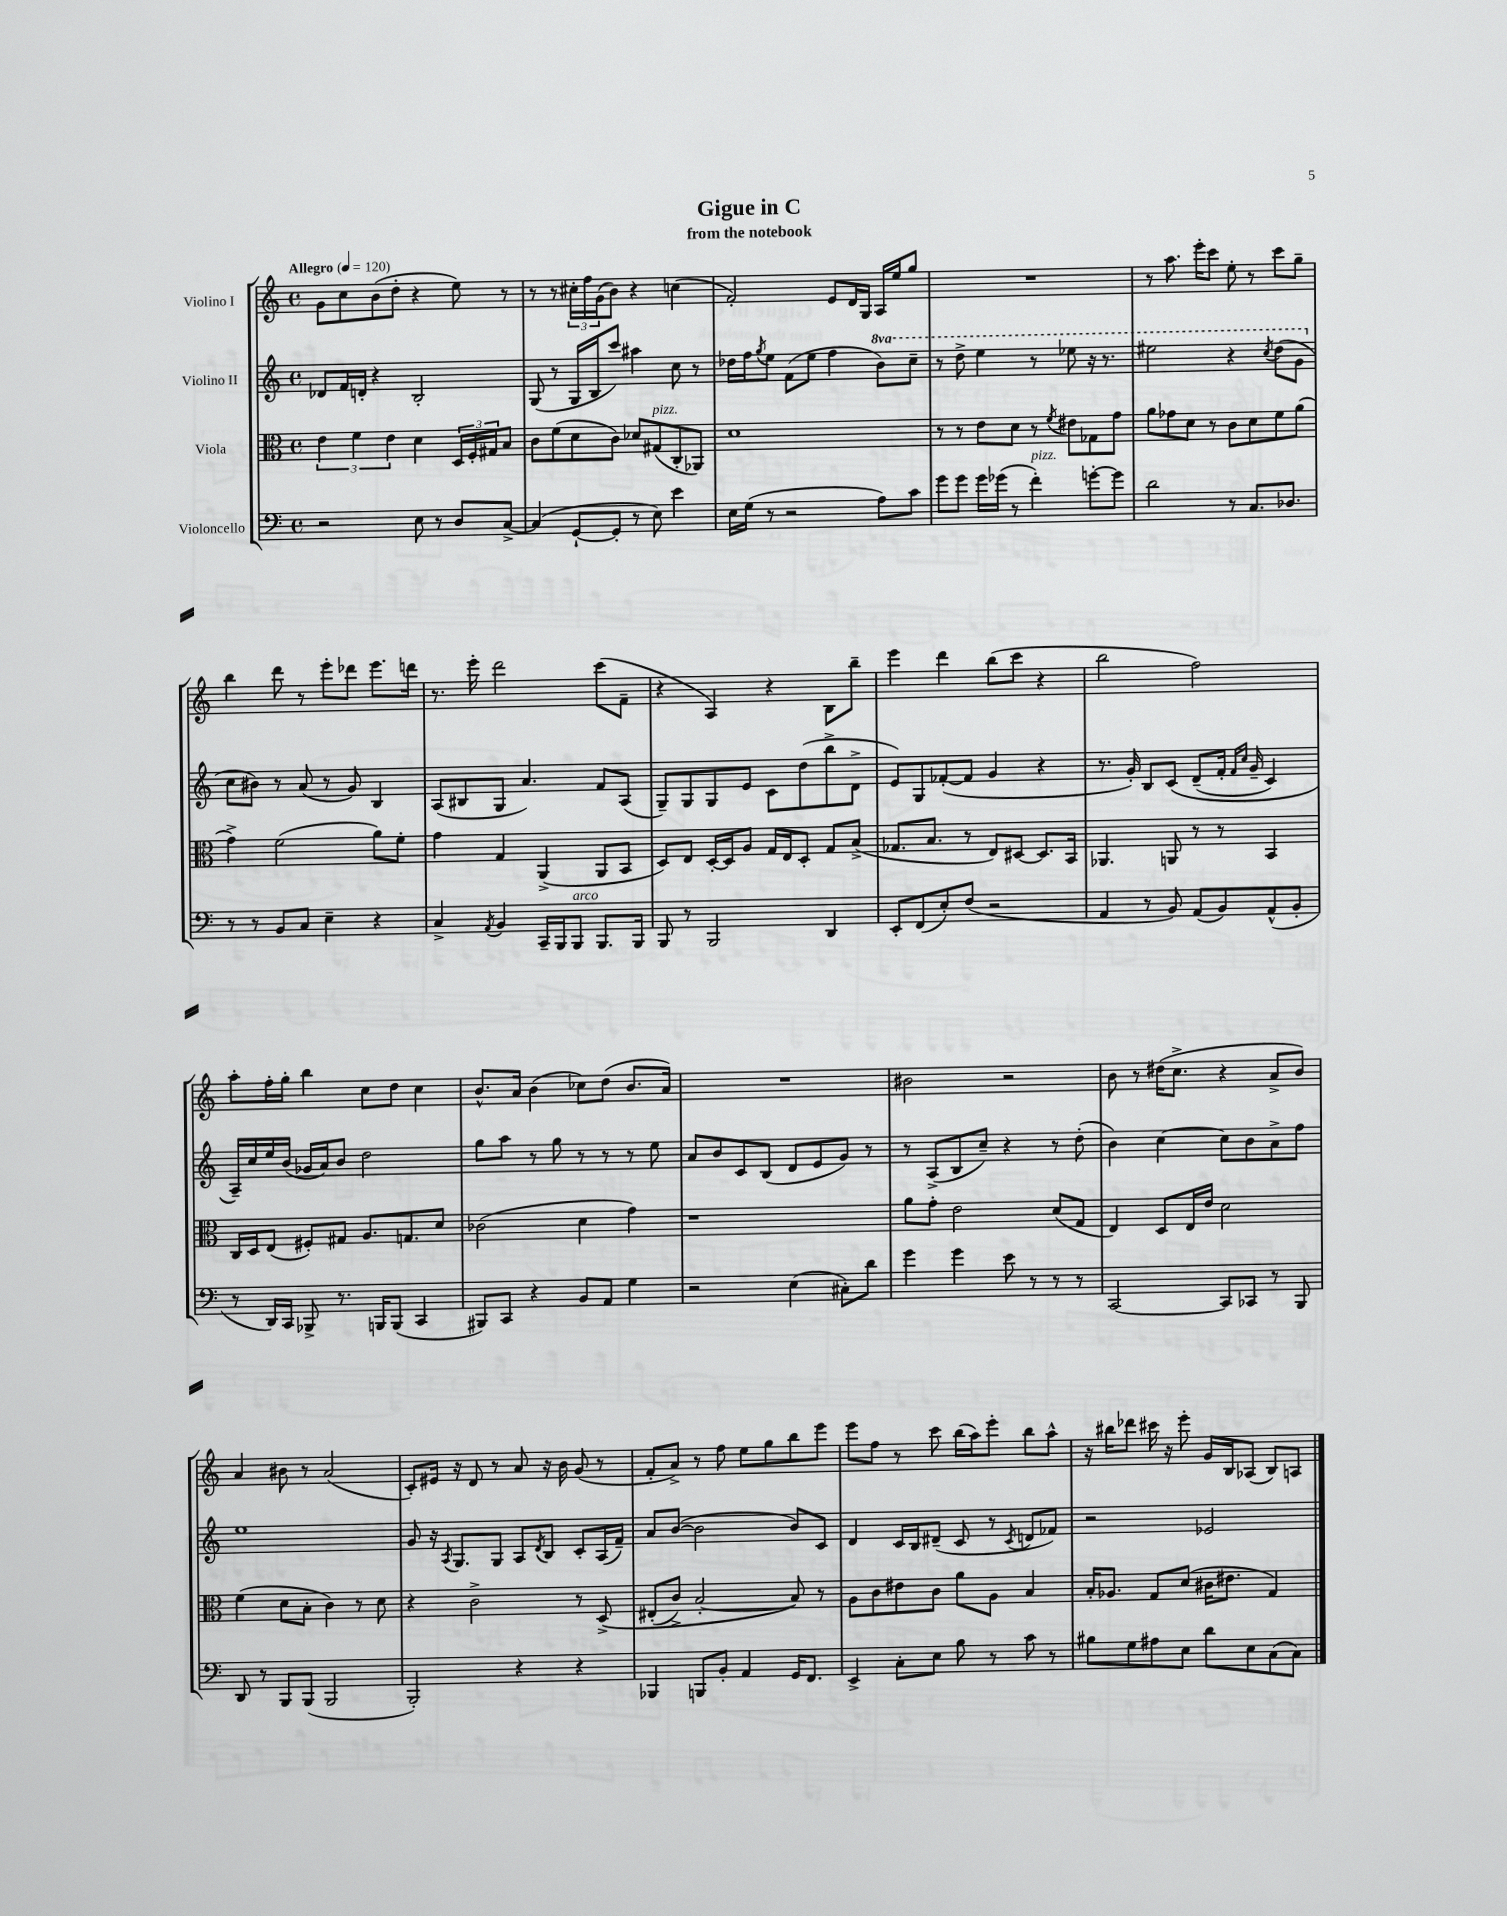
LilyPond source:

\header { title = "Gigue in C" subtitle = "from the notebook" }
<<
\new StaffGroup <<
\new Staff = "s0" \with { instrumentName = "Violino I" } {
    \clef treble \key c \major \defaultTimeSignature \time 4/4 \tempo "Allegro" 4 = 120
    g'8 c''8 b'8( d''8-. r4 e''8) r8 |
    r8 r8 \tuplet 3/2 { cis''16-. f''16 g'16( } b'8) r4 c''4( |
    f'2-.) e'8 d'16 g16 a16 e''16 g''8 |
    R1 |
    r8 a''8. e'''16-. c'''8 e''8-. r8 c'''8 g''8-- |
    b''4 d'''8 r8 e'''8-. des'''8 e'''8. d'''16 |
    r8. e'''16-. d'''2 c'''8( f'8-- |
    r4 a4) r4 b8 b''8-- |
    e'''4 d'''4 b''8( c'''8 r4 |
    b''2 f''2) |
    a''8-. f''16-. g''16-. b''4 c''8 d''8 c''4 |
    b'8.-^ a'16 b'4( ces''8) d''8( b'8. a'16) |
    R1 |
    bis'2 r2 |
    b'8 r8 dis''16( c''8.-> r4 a'8-> b'8) |
    a'4 bis'8 r8 a'2( |
    c'8-.) eis'16 r16 d'8 r8 a'8 r16 b'16 g'8( r8 |
    f'8-. a'8->) r8 f''8 e''8 g''8 b''8 e'''8 |
    e'''8 f''8 r8 c'''8 b''16( a''16) e'''8-. b''8 a''8-^ |
    r16 bis''16 des'''8 cis'''16 r16 e'''8-. g'16 b16 aes8( b8) a8 \bar "|." |
}
\new Staff = "s1" \with { instrumentName = "Violino II" } {
    \clef treble \key c \major \defaultTimeSignature \time 4/4 \set Staff.ottavationMarkups = #ottavation-simple-ordinals
    des'8 f'16 d'16-. r4 b2-. |
    g8( r8 g16 b16 c'''8) ais''4 c''8 r8 |
    des''16 f''16 \acciaccatura { g''8 } e''8 f'8( e''8 f''4 \ottava #1 b''8) c'''8-- |
    r8 d'''8-> e'''4 r8 ees'''8 r16 r8. |
    eis'''2 r4 \acciaccatura { c'''8 } d'''8( g''8 \ottava #0 |
    c''8 bis'8) r8 a'8( r8 g'8) b4 |
    a8( bis8 g8 a'4.) f'8 a8( |
    g8--) g8 g8 e'8 c'8 d''8( b''8-> d'8-> |
    e'8) g8 fes'8~-.( fes'8 g'4 r4 |
    r8. g'16-.) b8 c'8\( d'8--( f'16-. \grace { f'16 c''16 } g'16-- c'4) |
    a16--\) c''16 e''16 b'16( ges'16 a'16) b'8 d''2 |
    g''8 a''8 r8 g''8 r8 r8 r8 e''8 |
    a'8 b'8 c'8 b8( d'8 e'8 g'8) r8 |
    r8 a8->( b8 c''8--) r4 r8 d''8-.( |
    b'4) c''4~ c''8 b'8 a'8-> f''8 |
    e''1 |
    g'8 r16 \acciaccatura { a8 } g8. g8 a8 \acciaccatura { d'8 } b8 c'8-. a16( f'16--) |
    a'8 b'8~( b'2 b'8) c'8 |
    d'4 c'16 b16 dis'8--( c'8 r8 \acciaccatura { c'8 } d'8 fes'8) |
    r2 ees'2 \bar "|." |
}
\new Staff = "s2" \with { instrumentName = "Viola" } {
    \clef alto \key c \major \defaultTimeSignature \time 4/4
    \tuplet 3/2 { e'4 f'4 e'4 } d'4 \tuplet 3/2 { d16 f16-. gis16 } b8 |
    c'8 f'8( d'8 c'8) des'8 gis8^\markup { \italic "pizz." }( c8-. aes,8) |
    d'1 |
    r8 r8 e'8 d'8 r8 \acciaccatura { f'8 } eis'8 ges8 g'8 |
    a'8 ges'8 d'8 r8 c'8 d'8 f'8 a'8( |
    g'4->) f'2( a'8) f'8-. |
    g'4 g4 a,4->( a,8 b,8 |
    d8) e8 d16~-. d16 a8 g16 e16 d8-. g8 b8->( |
    ges8. b8. r8 e8) dis8~ dis8. b,16 |
    aes,4. a,8 r8 r8 b,4 |
    c16 d16 e8( fis8-.) gis8 a8. g8. d'8 |
    ces'2( d'4 g'4) |
    r1 |
    a'8 g'8-. e'2 d'8( g8 |
    e4) d8 e16 e'16 d'2 |
    f'4( d'8 b8-. c'4) r8 d'8 |
    r4 c'2-> r8 d8->\( |
    eis8-.( c'8->) b2~-. b8\) r8 |
    a8 c'8 eis'8 c'8 a'8 a8 b4 |
    b16-. aes8. g8 d'8( cis'16 eis'8. g4) \bar "|." |
}
\new Staff = "s3" \with { instrumentName = "Violoncello" } {
    \clef bass \key c \major \defaultTimeSignature \time 4/4
    r2 e8 r8 d8 c8~-> |
    c4( g,8~-! g,8-. r8 e8) e'4 |
    e16 g16( r8 r2 a8) c'8 |
    g'8 g'8 g'16 ges'16( r8 f'4-.^\markup { \italic "pizz." }) g'8~-. g'8 |
    d'2 r8 c8. des8. |
    r8 r8 b,8 c8 e4-- r4 |
    c4-> \acciaccatura { a,8 } b,4 c,16-- b,,16 b,,8^\markup { \italic "arco" } b,,8. b,,16 |
    b,,8 r8 b,,2 d,4 |
    e,8-. f,8( e8-.) f8( r2 |
    a,4 r8 b,8) a,8( b,8) a,8-^( b,8-. |
    r8 d,16) c,16 bes,,8-> r8. b,,16 b,,8( c,4 |
    bis,,8) c,8 r4 b,8 a,8 g4 |
    r2 e4( cis8-.) d'8 |
    g'4 g'4 e'8 r8 r8 r8 |
    c,2~ c,8 ces,8 r8 b,,8 |
    d,8 r8 b,,8 b,,8( b,,2 |
    b,,2-.) r4 r4 |
    bes,,4 b,,8 b,8-. a,4 g,16 f,8. |
    e,4-> c8-. e8 b8 r8 c'8 r8 |
    bis8 g8 ais8 e8 d'8 e8 c8( c8) \bar "|." |
}
>>
>>
\layout { \context { \Score \remove "Bar_number_engraver" } }
